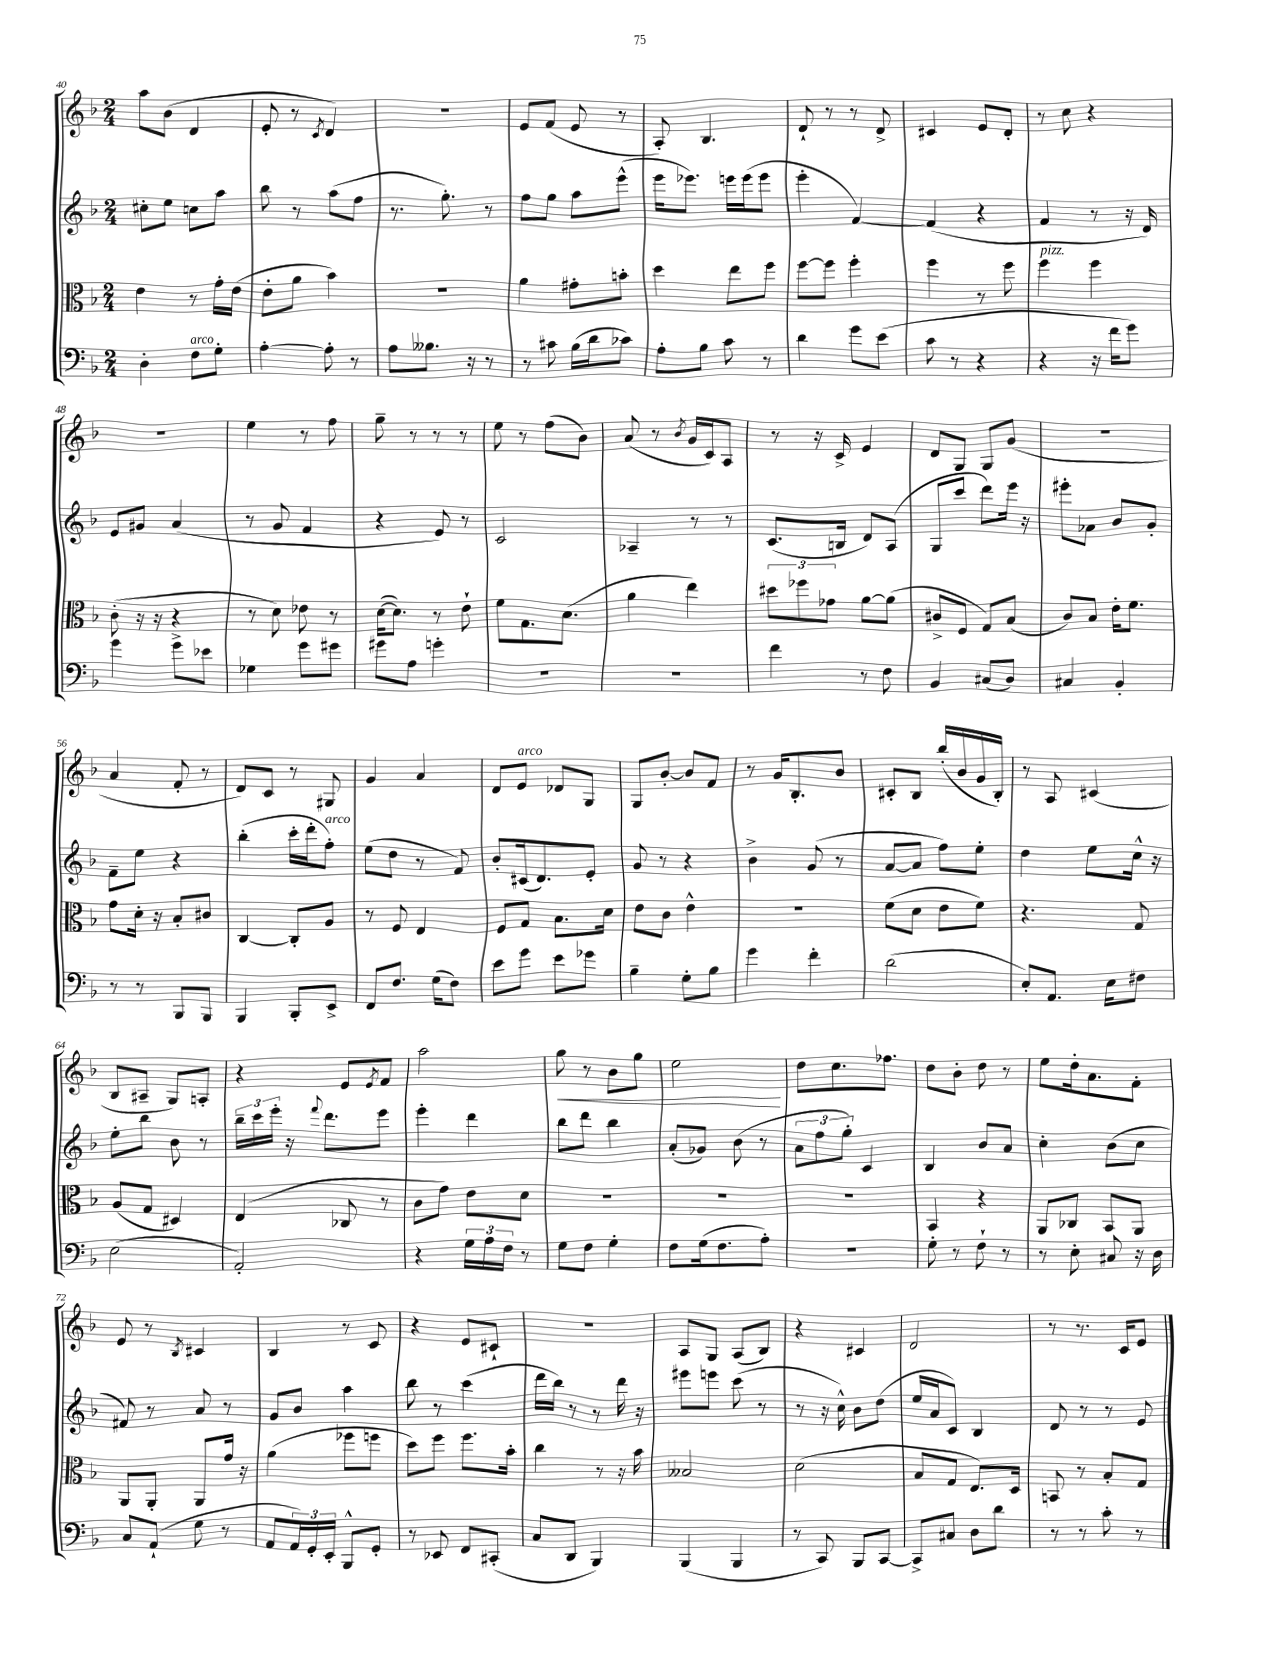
<<
\new StaffGroup <<
\new Staff = "s0" {
    \clef treble \key f \major \numericTimeSignature \time 2/4
    a''8 bes'8( d'4 |
    e'8-. r8 \acciaccatura { c'8 } d'4) |
    R2 |
    e'8 f'8( e'8 r8 |
    a8-.) bes4. |
    d'8-! r8 r8 d'8-> |
    cis'4 e'8 d'8-. |
    r8 c''8 r4 |
    r2 |
    e''4 r8 f''8 |
    g''8-- r8 r8 r8 |
    e''8 r8 f''8( bes'8) |
    a'8( r8 \acciaccatura { bes'8 } g'16 c'16) a8 |
    r8 r16 c'16-> e'4 |
    d'8 g8 g8 g'8( |
    R2 |
    a'4 f'8-. r8 |
    d'8) c'8 r8 gis8 |
    g'4 a'4 |
    d'8 e'8^\markup { \italic "arco" } des'8 g8 |
    g8 bes'8~-. bes'8 f'8 |
    r8 g'16 bes8.-. bes'8 |
    cis'8-. bes8 bes''16-.( bes'16 g'16 bes16-.) |
    r8 a8 cis'4( |
    bes8 ais8-- g8) a8-. |
    r4 e'8 \acciaccatura { e'8 } f'8 |
    a''2 |
    g''8\< r8 bes'8 g''8 |
    e''2\! |
    d''8 c''8. fes''8. |
    d''8 bes'8-. d''8 r8 |
    e''8 d''16-. a'8. f'8-. |
    e'8 r8 \acciaccatura { bes8 } cis'4 |
    bes4 r8 c'8 |
    r4 e'8 cis'8-! |
    r2 |
    a8 g8 a8( bes8) |
    r4 cis'4 |
    d'2 |
    r8 r8. c'16 e'8 \bar "|." |
}
\new Staff = "s1" {
    \clef treble \key f \major \numericTimeSignature \time 2/4
    cis''8-. e''8 c''8 a''8 |
    bes''8 r8 a''8( f''8 |
    r8. g''8.-.) r8 |
    f''8 g''8 a''8 e'''8-^( |
    e'''16 ees'''8.) e'''16 e'''16( e'''8 |
    e'''4-. f'4~) |
    f'4( r4 |
    f'4 r8 r16 d'16) |
    e'8 gis'8 a'4( |
    r8 g'8 f'4 |
    r4 e'8) r8 |
    c'2 |
    aes4-- r8 r8 |
    c'8.( b16 d'8) a8( |
    g8 c'''8 d'''8) e'''16 r16 |
    eis'''8-. aes'8 bes'8 g'8-. |
    f'8-- e''8 r4 |
    bes''4-.( c'''16-. d'''16-. f''8-.^\markup { \italic "arco" }) |
    e''8( d''8 r8 f'8) |
    bes'8-. cis'16( d'8.) e'8-. |
    g'8 r8 r4 |
    bes'4-> g'8( r8 |
    a'8~ a'8 f''8) e''8-. |
    d''4 e''8 c''16-^ r16 |
    e''8-. bes''8 bes'8 r8 |
    \tuplet 3/2 { bes''16-- c'''16 e'''16-. } r16 \appoggiatura { f'''8 } d'''8. e'''8 |
    e'''4-. d'''4 |
    bes''8 d'''8 bes''4 |
    a'8-.( ges'8) bes'8( r8 |
    \tuplet 3/2 { a'8 f''8 g''8-.) } c'4 |
    bes4 bes'8 a'8 |
    c''4-. bes'8( c''8 |
    fis'8) r8 a'8 r8 |
    g'8 bes'8 a''4 |
    bes''8 r8 c'''4( |
    d'''16 bes''16) r8 r8 d'''16 r16 |
    eis'''8 e'''8 c'''8( r8 |
    r8 r16 c''16-^) bes'8 d''8( |
    e''16 a'16 c'8) bes4 |
    d'8 r8 r8 e'8 \bar "|." |
}
\new Staff = "s2" {
    \clef alto \key f \major \numericTimeSignature \time 2/4
    e'4 r8 g'16-. e'16( |
    e'8-. a'8 bes'4) |
    r2 |
    a'4 gis'8-. b'8-. |
    d''4 e''8 f''8 |
    f''8~ f''8 f''4-. |
    f''4 r8 f''8 |
    f''4^\markup { \italic "pizz." } f''4 |
    c'8-.( r16 r16 r4 |
    r8 d'8) ees'8 r8 |
    d'16~( d'8.) r8 e'8-! |
    f'8 g8. d'8.( |
    a'4 e''4) |
    \tuplet 3/2 { dis''8 fes''8 ges'8 } a'8~ a'8( |
    cis'8-> f8 g8) bes8( |
    c'8) bes8 e'16-. f'8. |
    g'8 d'16-. r16 bes8-. cis'8 |
    c4~ c8-. a8 |
    r8 f8 e4 |
    f8 g8 bes8. d'16 |
    e'8 c'8 e'4-^ |
    r2 |
    f'8( d'8 e'8 f'8) |
    r4. g8 |
    a8( g8 dis4) |
    e4( ces8 r8 |
    c'8 g'8) e'8 d'8 |
    R2 |
    R2 |
    R2 |
    bes,4 r4 |
    a,8 ces8 bes,8 a,8 |
    a,8 a,8-. a,8 g'16 r16 |
    a'4( fes''8 f''8 |
    d''8) f''8 f''8. bes'16-. |
    c''4 r8 r16 bes'16 |
    beses2 |
    d'2( |
    bes8 g8 e8.) d16 |
    b,8 r8 bes8-. g8 \bar "|." |
}
\new Staff = "s3" {
    \clef bass \key f \major \numericTimeSignature \time 2/4
    d4-. f8^\markup { \italic "arco" } g8-. |
    a4~-. a8-. r8 |
    a8 beses8. r16 r8 |
    r8 cis'8 bes16( d'16 ces'8) |
    a8-. bes8 c'8 r8 |
    d'4 g'8 e'8( |
    c'8 r8 r4 |
    r4 r16 f'16 g'8) |
    g'4 g'8-> ees'8 |
    ges4 g'8 gis'8 |
    gis'8 a8 g'4-. |
    R2 |
    R2 |
    f'4 r8 f8 |
    bes,4 cis8( d8) |
    cis4 bes,4-. |
    r8 r8 bes,,8 bes,,8 |
    bes,,4 bes,,8-. e,8-> |
    f,8 f8. g16( f8) |
    e'8 g'8 e'8 ges'8 |
    bes4-- g8-. bes8 |
    g'4 f'4-. |
    d'2( |
    e8-.) a,8. e16 fis8 |
    e2( |
    a,2-.) |
    r4 \tuplet 3/2 { g16 a16 f16 } r8 |
    g8 f8 g4-. |
    f8 g16( f8. a8-.) |
    r2 |
    g8-. r8 f8-! r8 |
    r8 e8-. cis8 r16 d16 |
    c8 a,8-!( g8 r8 |
    a,8 \tuplet 3/2 { a,16) g,16-. e,16-. } bes,,8-^ g,8-. |
    r8 ees,8 f,8 cis,8-.( |
    c8 d,8 bes,,4) |
    bes,,4( bes,,4 |
    r8 c,8) bes,,8 c,8~ |
    c,8-> cis8 d8 d'8 |
    r8 r8 c'8-. r8 \bar "|." |
}
>>
>>
\layout { \context { \Score currentBarNumber = #40 } }
